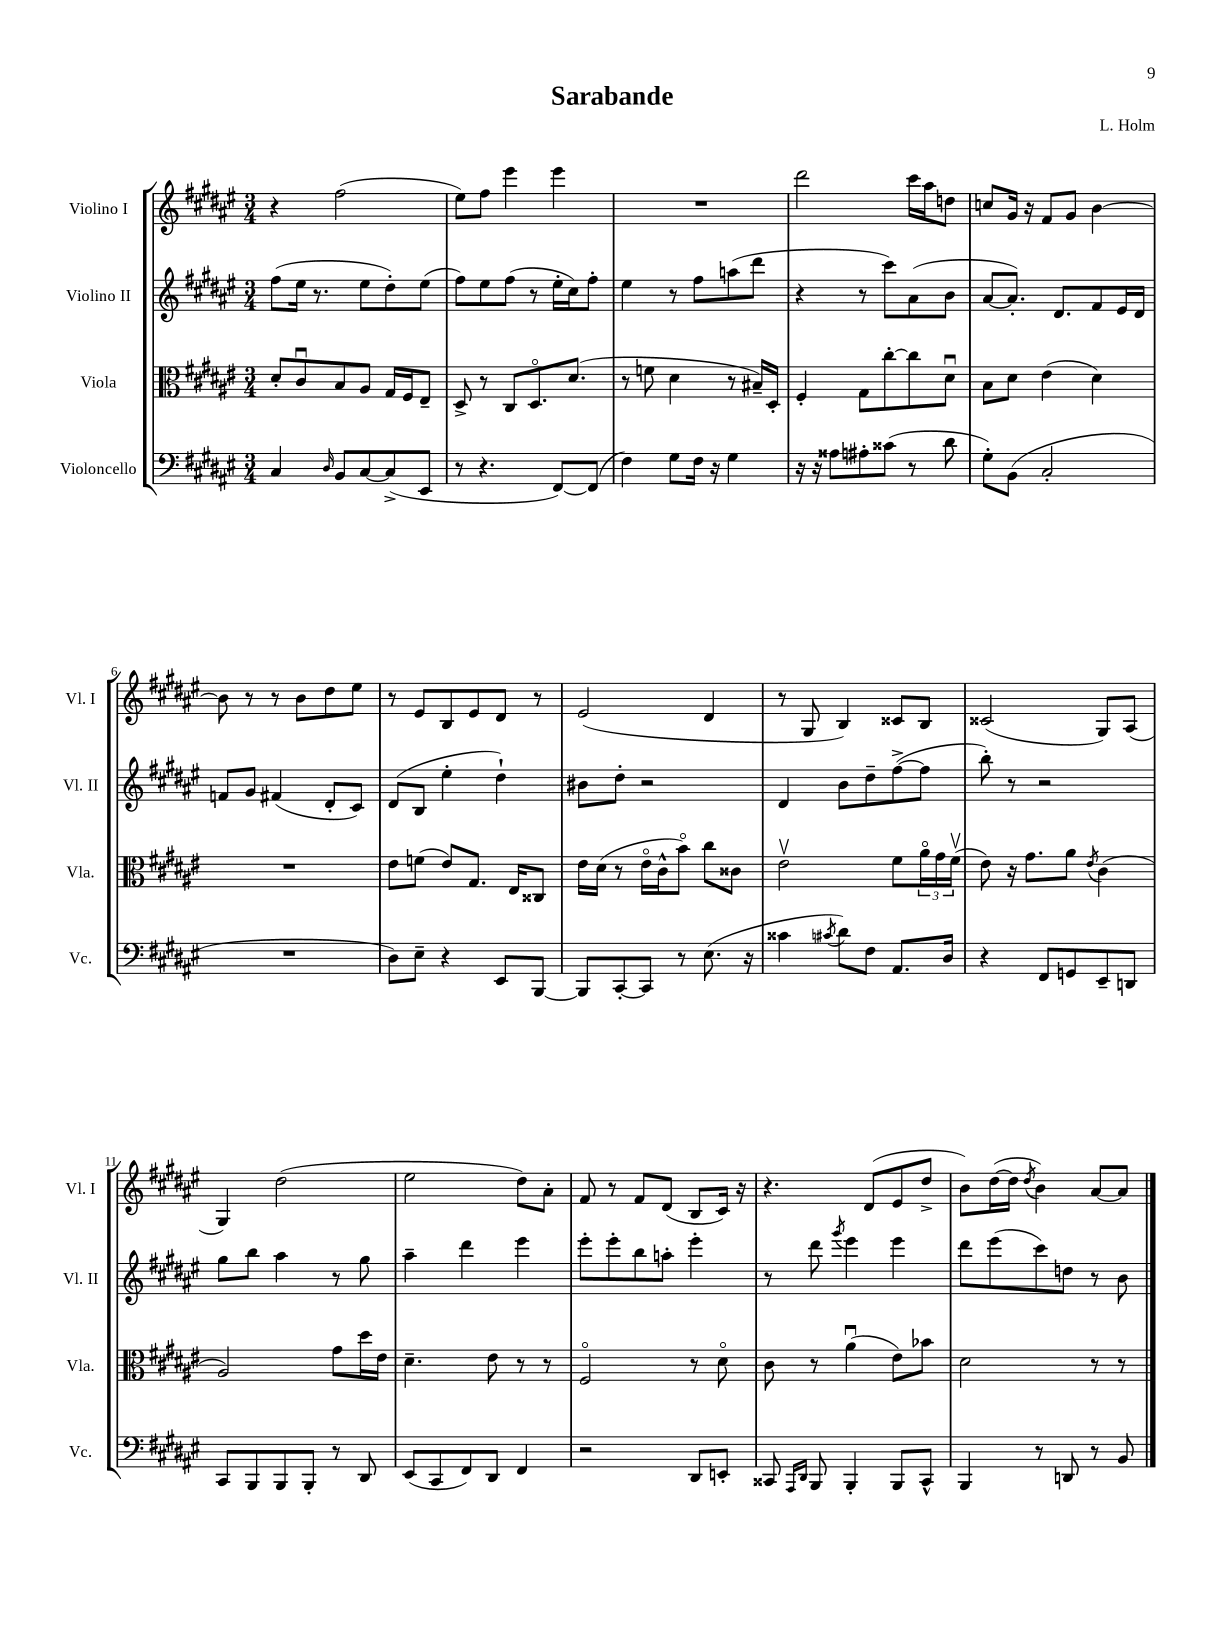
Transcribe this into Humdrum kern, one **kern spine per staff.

**kern	**kern	**kern	**kern
*part4	*part3	*part2	*part1
*staff4	*staff3	*staff2	*staff1
*I"Violoncello	*I"Viola	*I"Violino II	*I"Violino I
*I'Vc.	*I'Vla.	*I'Vl. II	*I'Vl. I
*clefF4	*clefC3	*clefG2	*clefG2
*k[f#c#g#d#a#e#]	*k[f#c#g#d#a#e#]	*k[f#c#g#d#a#e#]	*k[f#c#g#d#a#e#]
*M3/4	*M3/4	*M3/4	*M3/4
=1	=1	=1	=1
4C#/	8d#'/L	(8ff#\L	4r
.	8c#u/	16ee#\Jk	.
.	.	8.r	.
16qqD#/	.	.	.
8BB/L	8B/	.	(2ff#\
[8C#/	8A#/J	8ee#\L	.
(8C#^/]	16G#/LL	8dd#'\)	.
.	16F#/J	.	.
8EE#/J	8E#~/J	(8ee#\J	.
=2	=2	=2	=2
8r	8D#^/	8ff#\L)	8ee#\L)
4.r	8r	8ee#\	8ff#\J
.	8C#/L	(8ff#\J	4eee#\
.	8.D#/	8r	.
[8FF#/L)	.	16ee#'\LL	4eee#\
.	(8.d#/J	16cc#\J)	.
(8FF#/J]	.	8ff#'\J	.
=3	=3	=3	=3
4F#\)	8r	4ee#\	2.r
.	8fn\	.	.
8G#\L	4d#\	8r	.
16F#\Jk	.	8ff#\L	.
16r	.	.	.
4G#\	8r	(8aan\	.
.	16B#X~/LL)	8ddd#\J	.
.	16D#'/JJ	.	.
=4	=4	=4	=4
16r	4F#'/	4r	2ddd#\
16r	.	.	.
8A##X\L	.	.	.
8A#X'\	8G#\L	8r	.
(8c##X\J	[8cc#'\	8ccc#\L)	.
8r	8cc#\]	(8a#\	16ccc#\LL
.	.	.	16aa#\J
8d#\	8d#u\J	8b\J	8ddn\J
=5	=5	=5	=5
8G#'\L)	8B\L	[8a#/L	8ccn/L
(8BB\J	8d#\J	8.a#'/J])	16g#/Jk
.	.	.	16r
2C#'/	(4e#\	.	8f#/L
.	.	8.d#/L	.
.	.	.	8g#/J
.	4d#\)	8f#/	[4b\
.	.	16e#/L	.
.	.	16d#/JJ	.
!!LO:LB:g=z
=6	=6	=6	=6
2.r	2.r	8fn/L	8b\]
.	.	8g#/J	8r
.	.	(4f#X/	8r
.	.	.	8b\L
.	.	8d#'/L	8dd#\
.	.	8c#/J)	8ee#\J
=7	=7	=7	=7
8D#\L)	8e#\L	(8d#/L	8r
8E#~\J	(8fn\J	8B/J	8e#/L
4r	8e#/L)	4ee#'\	8B/
.	8.G#/J	.	8e#/
8EE#/L	.	4dd#`\)	8d#/J
.	16E#/KL	.	.
[8BBB/J	8C##X/J	.	8r
=8	=8	=8	=8
8BBB/L]	16e#\LL	8b#X\L	(2e#/
.	(16d#\JJ	.	.
[8CC#'/	8r	8dd#'\J	.
8CC#/J]	16e#\LL	2r	.
.	16c#^^\J	.	.
8r	8b\J)	.	.
(8.E#\	8cc#\L	.	4d#/
.	8c##X\J	.	.
16r	.	.	.
=9	=9	=9	=9
4c##X\	2e#v\	4d#/	8r
.	.	.	8G#/
8qc#X/	.	.	.
8d#\L)	.	8b\L	4B/)
8F#\J	.	8dd#~\	.
8.AA#/L	8f#\L	([8ff#^\	8c##X/L
.	24a#\L	8ff#\J]	8B/J
.	24g#\	.	.
16D#/Jk	.	.	.
.	(24f#v\JJ	.	.
=10	=10	=10	=10
4r	8e#\)	8bb'\)	(2c##X/
.	16r	8r	.
.	8.g#\L	.	.
8FF#/L	.	2r	.
8GGn/	8a#\J	.	.
.	8qe#/	.	.
8EE#~/	(4c#\	.	8G#/L)
8DDn/J	.	.	(8A#/J
!!LO:LB:g=z
=11	=11	=11	=11
8CC#/L	2A#/)	8gg#\L	4G#/)
8BBB/	.	8bb\J	.
8BBB/	.	4aa#\	(2dd#\
8BBB'/J	.	.	.
8r	8g#\L	8r	.
8DD#/	16dd#\L	8gg#\	.
.	16e#\JJ	.	.
=12	=12	=12	=12
(8EE#/L	4.d#~\	4aa#~\	2ee#\
8CC#/	.	.	.
8FF#/)	.	4ddd#\	.
8DD#/J	8e#\	.	.
4FF#/	8r	4eee#\	8dd#\L)
.	8r	.	8a#'\J
=13	=13	=13	=13
2r	2F#/	8eee#'\L	8f#/
.	.	8eee#'\	8r
.	.	8bb\	8f#/L
.	.	8aan'\J	(8d#/J
8DD#/L	8r	4eee#'\	8B/L
8EEn'/J	8d#\	.	16c#/Jk)
.	.	.	16r
=14	=14	=14	=14
8CC##X/	8c#\	8r	4.r
16qqAAA#/LL	.	.	.
16qqDD#/JJ	.	.	.
8BBB/	8r	8ddd#\	.
.	.	8qggg#/	.
4BBB'/	(4a#u\	4eee#\	.
.	.	.	(8d#/L
8BBB/L	8e#\L)	4eee#\	8e#/
8CC##^^/J	8b-X\J	.	8dd#^/J
=15	=15	=15	=15
4BBB/	2d#\	8ddd#\L	8b\L)
.	.	(8eee#\	([16dd#\L
.	.	.	16dd#\JJ]
.	.	.	8qdd#/
8r	.	8ccc#\)	4b\)
8DDn/	.	8ddn\J	.
8r	8r	8r	[8a#/L
8BB/	8r	8b\	8a#/J]
==	==	==	==
*-	*-	*-	*-
